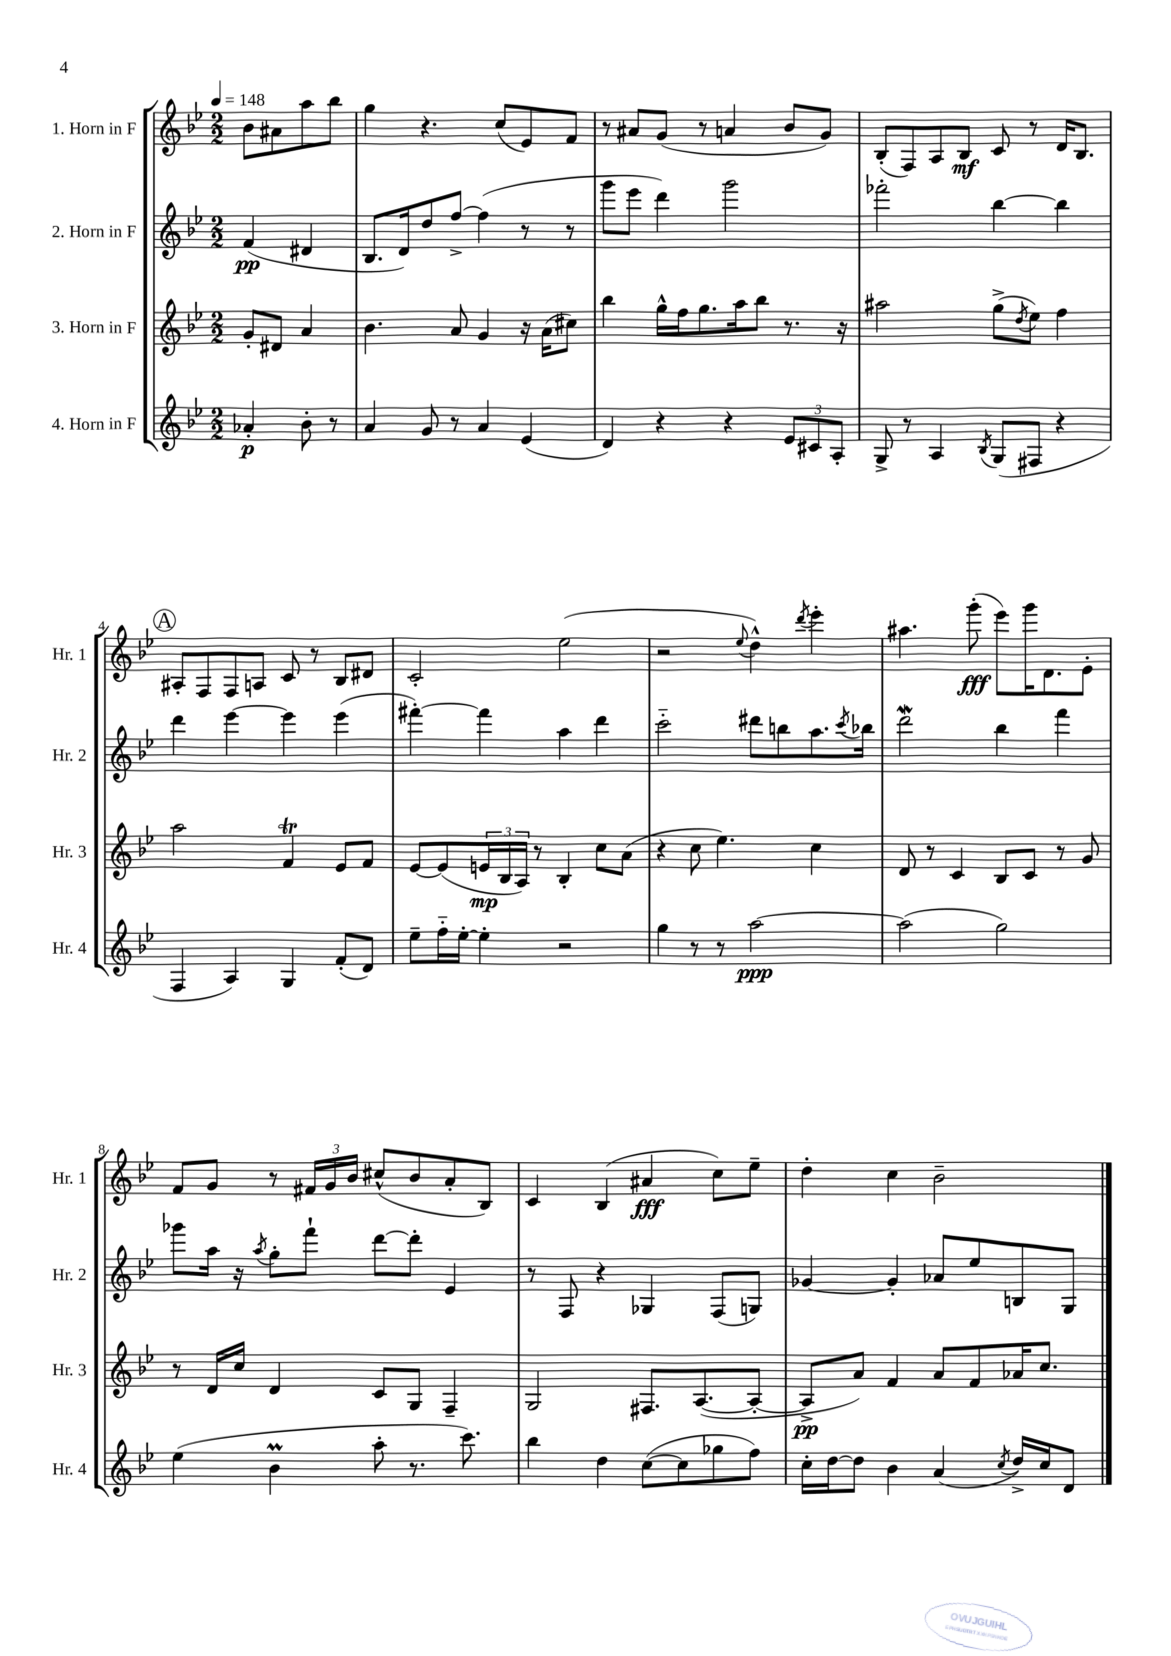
<<
\new StaffGroup <<
\new Staff = "s0" \with { instrumentName = "1. Horn in F" shortInstrumentName = "Hr. 1" } {
    \clef treble \key bes \major \numericTimeSignature \time 2/2 \partial 2 \tempo 4 = 148
    bes'8 ais'8 a''8 bes''8 |
    g''4 r4. c''8( ees'8) f'8 |
    r8 ais'8 g'8( r8 a'4 bes'8 g'8) |
    bes8-.( f8) a8 bes8\mf c'8 r8 d'16 bes8. |
    \mark \markup { \circle "A" } ais8-. f8 f8 a8 c'8 r8 bes8 dis'8 |
    c'2-. ees''2( |
    r2 \appoggiatura { ees''8 } d''4-^) \acciaccatura { d'''8 } ees'''4-. |
    ais''4. g'''8-.\fff( ees'''8) g'''16 d'8. ees'8-. |
    f'8 g'8 r8 \tuplet 3/2 { fis'16 g'16 bes'16 } cis''8-^( bes'8 a'8-. bes8) |
    c'4 bes4( ais'4\fff c''8) ees''8-- |
    d''4-. c''4 bes'2-- \bar "|." |
}
\new Staff = "s1" \with { instrumentName = "2. Horn in F" shortInstrumentName = "Hr. 2" } {
    \clef treble \key bes \major \numericTimeSignature \time 2/2 \partial 2
    f'4\pp( dis'4 |
    bes8. d'16) d''8 f''8~-> f''4( r8 r8 |
    g'''8 ees'''8 d'''4) g'''2 |
    fes'''2-. bes''4~ bes''4 |
    \mark \markup { \circle "A" } d'''4 ees'''4~ ees'''4 ees'''4( |
    fis'''4~-.) fis'''4 a''4 d'''4 |
    c'''2-_ dis'''8 b''8 a''8. \acciaccatura { c'''8 } bes''16 |
    d'''2\mordent bes''4 f'''4 |
    ges'''8 a''16 r16 \acciaccatura { a''8 } g''8-. f'''8-! d'''8~ d'''8-. ees'4 |
    r8 f8 r4 ges4 f8( g8) |
    ges'4~ ges'4-. aes'8 ees''8 b8 g8 \bar "|." |
}
\new Staff = "s2" \with { instrumentName = "3. Horn in F" shortInstrumentName = "Hr. 3" } {
    \clef treble \key bes \major \numericTimeSignature \time 2/2 \partial 2
    g'8-. dis'8 a'4 |
    bes'4. a'8 g'4 r16 a'16( cis''8) |
    bes''4 g''16-^ f''16 g''8. a''16 bes''8 r8. r16 |
    ais''2 g''8->( \acciaccatura { d''8 } ees''8) f''4 |
    \mark \markup { \circle "A" } a''2 f'4\trill ees'8 f'8 |
    ees'8~ ees'8( \tuplet 3/2 { e'16\mp bes16 a16) } r8 bes4-. c''8 a'8( |
    r4 c''8 ees''4.) c''4 |
    d'8 r8 c'4 bes8 c'8 r8 g'8 |
    r8 d'16 c''16 d'4 c'8 g8 f4-- |
    g2 fis8. a8.~( a8~-. |
    a8->\pp a'8) f'4 a'8 f'8 aes'16 c''8. \bar "|." |
}
\new Staff = "s3" \with { instrumentName = "4. Horn in F" shortInstrumentName = "Hr. 4" } {
    \clef treble \key bes \major \numericTimeSignature \time 2/2 \partial 2
    aes'4-.\p bes'8-. r8 |
    a'4 g'8 r8 a'4 ees'4( |
    d'4) r4 r4 \tuplet 3/2 { ees'8 cis'8 a8-. } |
    g8-> r8 a4 \acciaccatura { bes8 } g8( fis8 r4 |
    \mark \markup { \circle "A" } f4 a4) g4 f'8-.( d'8) |
    ees''8-- f''16-_ ees''16~-. ees''4-. r2 |
    g''4 r8 r8 a''2~\ppp |
    a''2( g''2) |
    ees''4( bes'4\prall a''8-. r8. c'''8.) |
    bes''4 d''4 c''8~( c''8 ges''8 f''8) |
    c''16-. d''16~ d''8 bes'4 a'4( \acciaccatura { c''8 } d''16->) c''16 d'8 \bar "|." |
}
>>
>>
